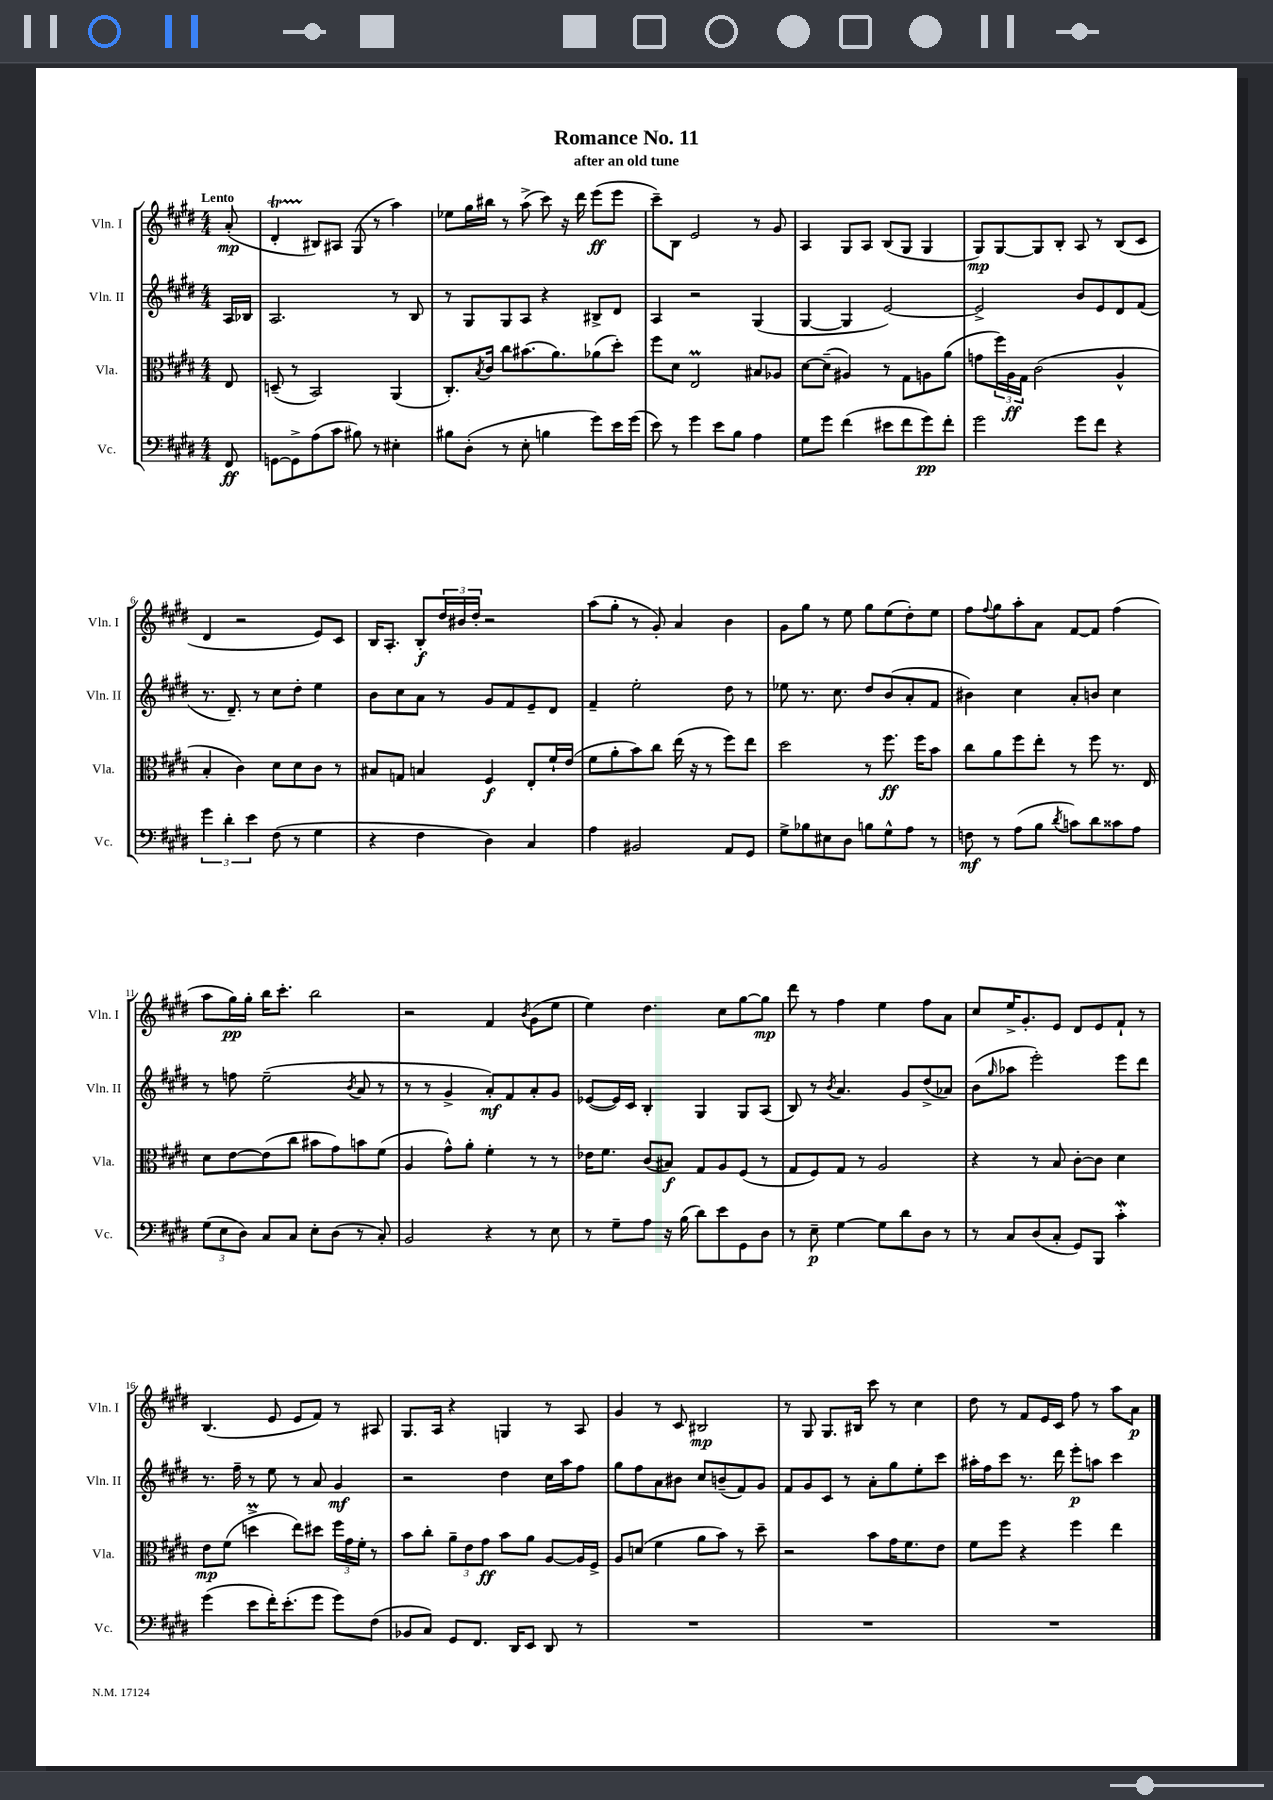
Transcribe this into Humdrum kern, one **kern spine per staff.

**kern	**kern	**kern	**kern
*staff4	*staff3	*staff2	*staff1
*clefF4	*clefC3	*clefG2	*clefG2
*k[f#c#g#d#]	*k[f#c#g#d#]	*k[f#c#g#d#]	*k[f#c#g#d#]
*M4/4	*M4/4	*M4/4	*M4/4
8FF#	8E	16A	(8a'
.	.	16B-	.
=	=	=	=
[8GG	(8D~	2.A	4d#'
8GG^]	8r	.	.
(8A	2BB)	.	8B#)
8c#	.	.	8A#
8B#)	.	.	(8G#
8r	.	.	8r
4E#'	(4AA	8r	4aa)
.	.	8B	.
=	=	=	=
8B#	8.C#')	8r	8ee-
(8D#'	.	8G#	16gg#
.	8qB	.	.
.	16c#	.	16bb#
8r	8cc#	8G#	8r
8E'	(8.b#	8A	(8aa^
4B	.	4r	8ccc#)
.	8.a)	.	.
.	.	.	16r
.	.	.	16ddd#
8g#)	(8a-	8B#^	(8eee
16e	8dd#')	8d#	8eee
(16g#	.	.	.
=	=	=	=
8e)	8ff#	4A	8ccc#~)
8r	8d#	.	8B
4g#	2E	2r	2e
8e	.	.	.
8B	.	.	.
4A	8B#	(4G#	8r
.	8A-	.	8g#
=	=	=	=
8G#	[8d#	[4G#	4A
8g#	(8d#~]	.	.
(4f#	4A#)	4G#]	8G#
.	.	.	8A
8e#	8r	[2e)	(8B
8f#	8G#	.	8G#
8g#)	8A	.	4G#
8f#'	(8a	.	.
=	=	=	=
2g#	8g	2e^]	8G#)
.	24ff#)	.	[8G#
.	24A	.	.
.	24G#	.	.
.	(2c#	.	8G#]
.	.	.	8B'
8g#	.	8b	8A
8f#	.	8e	8r
4r	4A^^	8d#	(8B
.	.	(8f#	8c#
=	=	=	=
6g#	4B'	8.r	4d#
6d#'	.	.	.
.	.	8.d#~)	.
.	4c#)	.	2r
6e	.	.	.
.	.	8r	.
(8F#	8d#	8cc#	.
8r	8d#	8dd#'	.
4G#	8c#	4ee	8e)
.	8r	.	8c#
=	=	=	=
4r	8B#	8b	16B
.	.	.	8.A'
.	8G	8cc#	.
4F#	4B	8a	8B'
.	.	8r	24dd#
.	.	.	24b#
.	.	.	24dd#'
4D#)	4F#	8g#	2r
.	.	8f#	.
4C#	8E'	8e~	.
.	16f#`	8d#	.
.	(16e	.	.
=	=	=	=
4A	8f#	4f#~	(8aa
.	8a'	.	8gg#'
2BB#	8b)	2ee'	8r
.	8cc#	.	8g#')
.	(16ee	.	4a
.	16r	.	.
.	8r	.	.
8AA	8ff#)	8dd#	4b
8GG#	8ee	8r	.
=	=	=	=
8G#^	2dd#	8ee-	8g#
8B-	.	8.r	8gg#
8E#	.	.	8r
.	.	8.cc#	.
8D#	.	.	8ee
8B	8r	8dd#	8gg#
8G#^^	8.ff#	(8b	(8ee
8A	.	8a'	8dd#')
.	16ff#	.	.
8r	8b	8f#	8ee
=	=	=	=
8F	8cc#	4b#)	8ff#
.	.	.	8qqff#
8r	8a	.	8gg#
(8A	8ff#	4cc#	8aa'
8B	8ee'	.	8a
8qd#	.	.	.
8c)	8r	8a'	[8f#
8d#	8ff#	8b	8f#]
8c##	8.r	4cc#	(4ff#
8A	.	.	.
.	16E	.	.
=	=	=	=
(12G#	8d#	8r	8aa
12E	.	.	.
.	[8e	8ff	16gg#)
12D#)	.	.	.
.	.	.	16gg#'
8C#	(8e]	(2ee~	16bb
.	.	.	8.ccc#'
8C#	8cc#	.	.
8E'	8b#	.	2bb
(8D#	8g#)	.	.
.	.	8qb	.
8r	8b	8a	.
8C#')	(8f#	8r	.
=	=	=	=
2BB	4A	8r	2r
.	.	8r	.
.	8g#^^)	4g#^	.
.	8a'	.	.
4r	4f#'	8a')	4f#
.	.	8f#	.
.	.	.	8qb
8r	8r	8a'	(8g#
8E	8r	8g#	8ee
=	=	=	=
8r	16e-	([8e-	4ee)
.	8.f#	.	.
8G#~	.	16e-])	.
.	.	16c#	.
8A	(8c#	4B'	4.dd#
16r	8B#)	.	.
(16B	.	.	.
8d#)	8G#	4G#	.
8e	8A	.	8cc#
8GG#	(8F#	8G#	[8gg#
8D#	8r	(8A	8gg#]
=	=	=	=
8r	8G#	8B)	8ddd#
8E~	8F#)	8r	8r
.	.	8qb	.
[4G#	8G#	4.a	4ff#
.	8r	.	.
8G#]	2A	.	4ee
8d#	.	8g#	.
8D#	.	(8dd#^	8ff#
8r	.	8a-)	8a
=	=	=	=
8r	4r	(8b	8cc#
.	.	16qqgg#	.
8C#	.	8aa-	16ee^
.	.	.	8.g#'
(8D#	8r	2eee')	.
8C#'	8B	.	8e
8GG#)	[8c#'	.	8d#
8BBB	8c#]	.	8e
4c#'	4d#	8eee	8f#`
.	.	8ddd#	8r
=	=	=	=
(4g#	8e	8.r	(4.B
.	(8f#	.	.
.	.	16ff#~	.
8e	4dd^	8r	.
16f#')	.	8ee	8e
(8.e'	.	.	.
.	8ee)	8r	8e
8g#	8dd#	8a	8f#)
8g#)	24ff#	4g#	8r
.	24g#	.	.
.	24f#'	.	.
(8F#	8r	.	8A#
=	=	=	=
8BB-	8b	2r	8.G#
8C#)	8cc#'	.	.
.	.	.	16A
8GG#	12a~	.	4r
.	12e	.	.
8.FF#	.	.	.
.	12g#	.	.
.	8b	4dd#	4G
16DD#	.	.	.
8EE	8a	.	.
8DD#	[8A	16cc#	8r
.	.	16aa	.
8r	16A]	8ff#	8A
.	16F#^	.	.
=	=	=	=
1r	8A	8gg#	4g#
.	(8d	8ff#	.
.	4f#	8a	8r
.	.	8b#	8c#
.	8a	8cc#	2B#
.	8b)	(8b~	.
.	8r	8f#)	.
.	8dd#~	8g#	.
=	=	=	=
1r	2r	8f#	8r
.	.	8g#	8G#
.	.	8c#	8.G#
.	.	8r	.
.	.	.	16B#
.	8b	8a'	8ccc#
.	16g#	8gg#	8r
.	8.f#	.	.
.	.	8ee'	4cc#
.	8e	8ccc#	.
=	=	=	=
1r	8f#	16aa#'	8dd#
.	.	16ff#	.
.	8ff#	8ccc#	8r
.	4r	8.r	8f#
.	.	.	16e
.	.	16ddd#	16c#
.	4ff#	8eee'	8ff#
.	.	8aa	8r
.	4ee	4ccc#	8aa
.	.	.	8a
==	==	==	==
*-	*-	*-	*-
